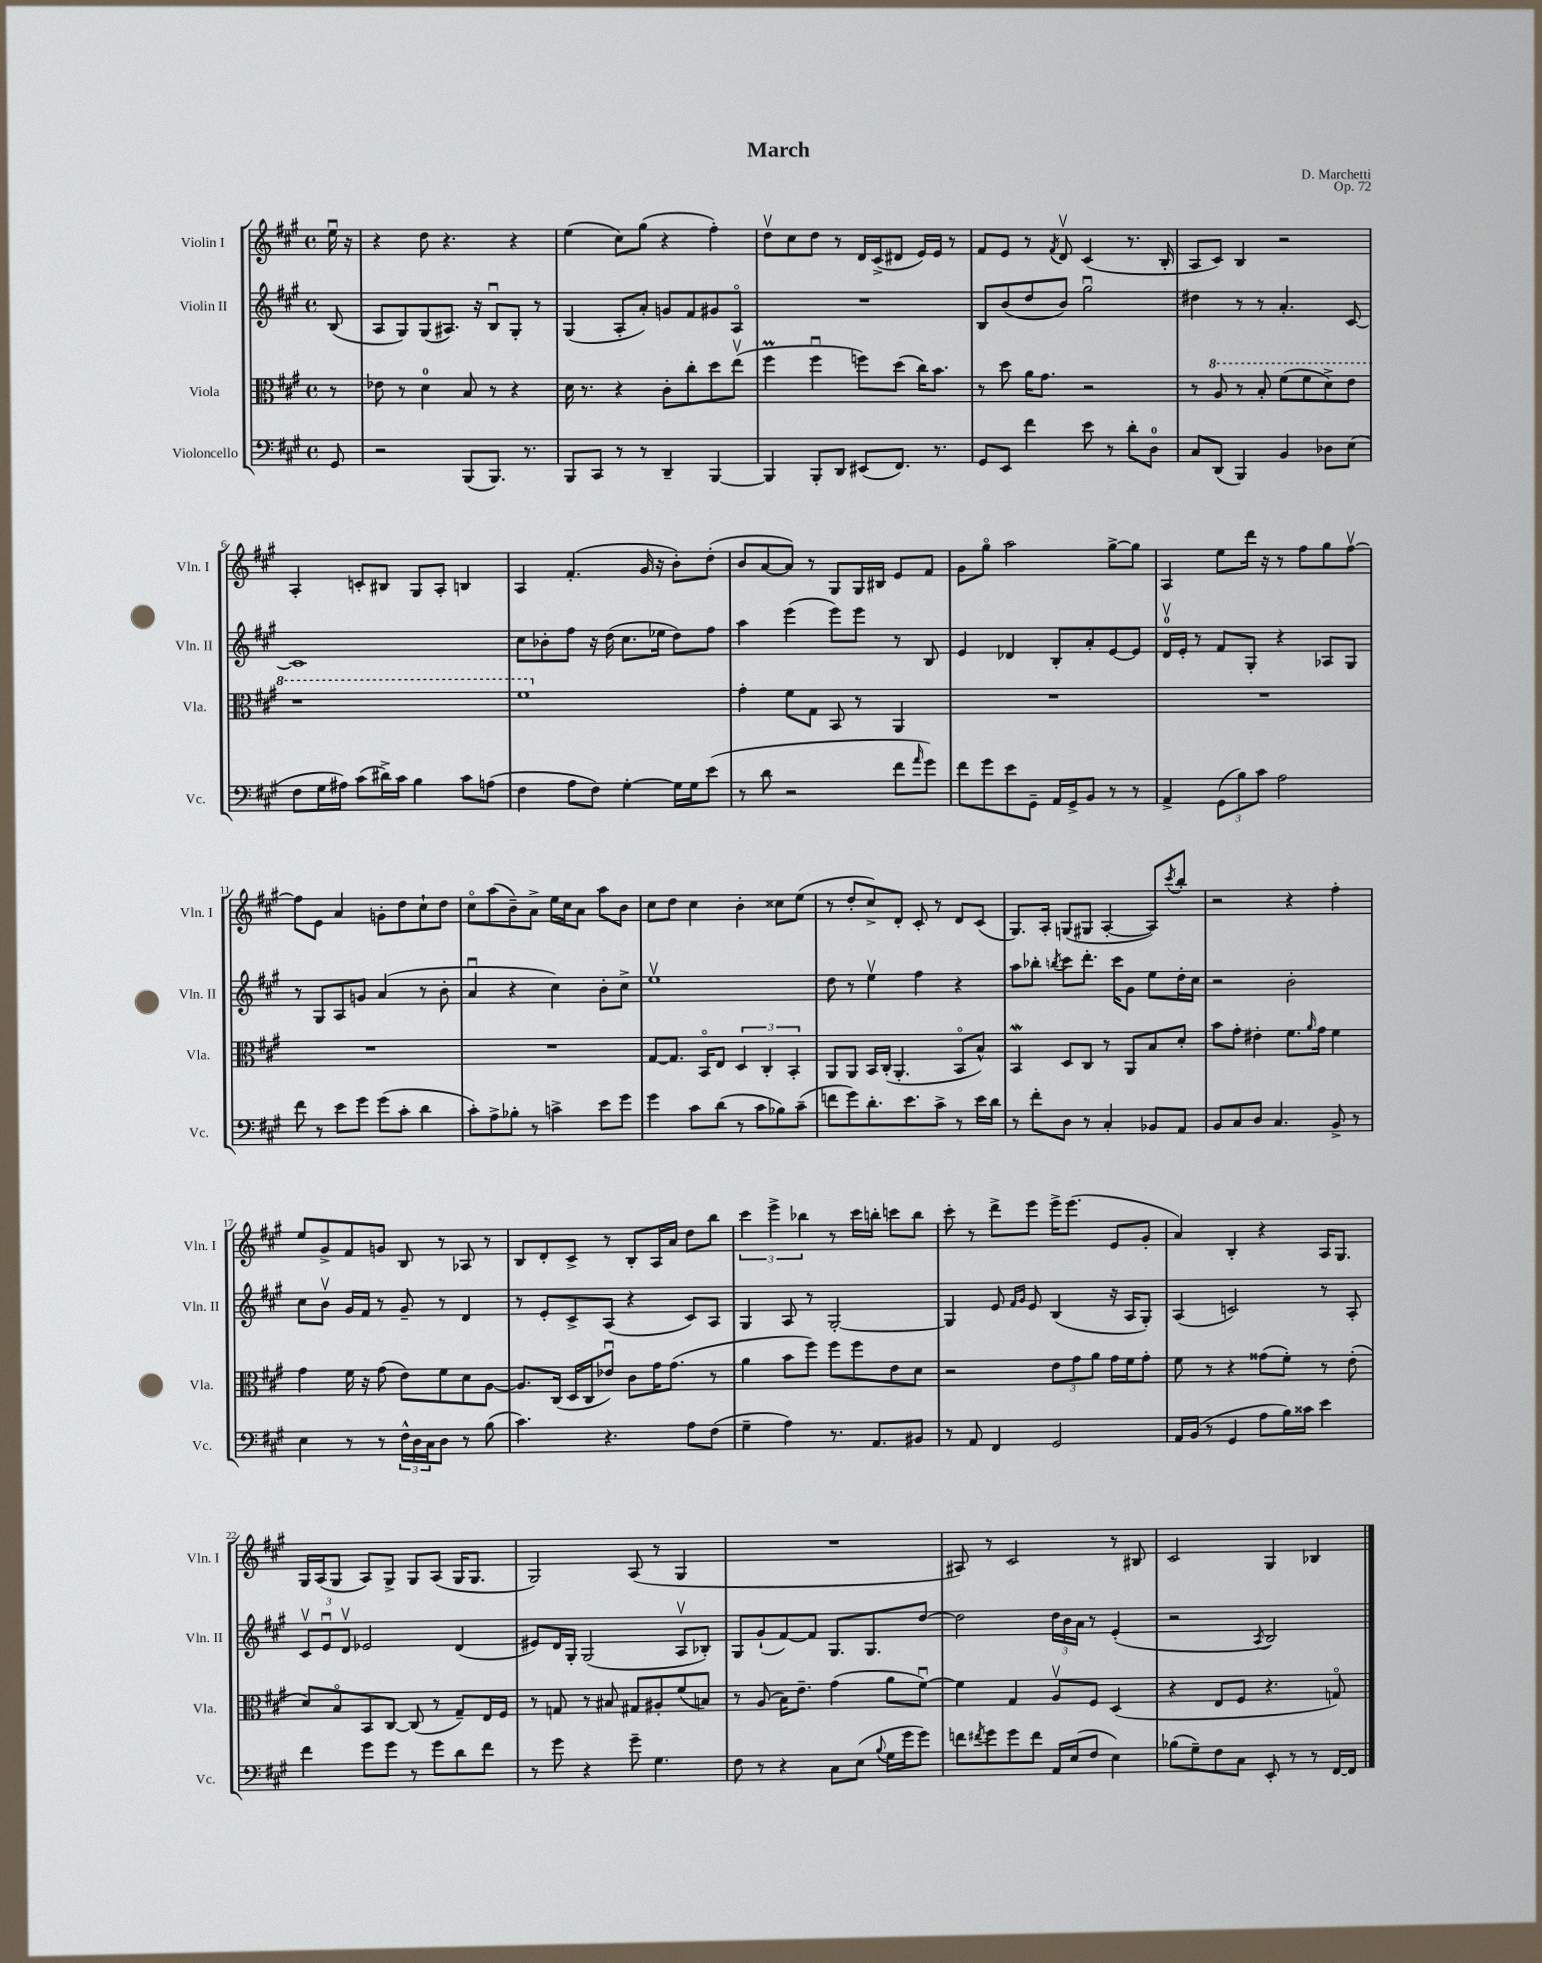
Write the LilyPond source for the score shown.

\header { title = "March" composer = "D. Marchetti" opus = "Op. 72" }
<<
\new StaffGroup <<
\new Staff = "s0" \with { instrumentName = "Violin I" shortInstrumentName = "Vln. I" } {
    \clef treble \key a \major \defaultTimeSignature \time 4/4 \partial 8
    e''16\downbow r16 |
    r4 d''8 r4. r4 |
    e''4( cis''8) gis''8( r4 fis''4-.) |
    d''8\upbow cis''8 d''8 r8 d'16 cis'16->( dis'8 e'16) e'16 r8 |
    fis'8 e'8 r8 \acciaccatura { fis'8 } d'8\upbow cis'4( r8. b16-. |
    a8 cis'8) b4 r2 |
    a4-. c'8-. bis8 gis8 a8-. b4 |
    a4 fis'4.-.( gis'16 r16 b'8-.) d''8-.( |
    b'8 a'8~ a'8) r8 gis8 gis16 bis16 e'8 fis'8 |
    gis'8 gis''8\flageolet a''2 gis''8~-> gis''8 |
    a4 e''8 d'''16 r16 r8 fis''8 gis''8 fis''8~\upbow |
    fis''8 e'8 a'4 g'8-. d''8 cis''8-! d''8 |
    cis''8\flageolet a''8( b'8--) a'8-> e''16 cis''16 a'8 a''8 b'8 |
    cis''8 d''8 cis''4 b'4-. cisis''8 e''8( |
    r8 d''8-. cis''8->) d'8-. cis'8-. r8 d'8 cis'8( |
    gis8.) a16-. g8( gis8 a4~-. a8) \acciaccatura { cis'''8 } b''8-. |
    r2 r4 fis''4-. |
    e''8 gis'8-> fis'8 g'8 b8 r8 aes8 r8 |
    b8 d'8-. cis'8-> r8 b8-. a16 a'16 d''8 b''8 |
    \tuplet 3/2 { cis'''4 e'''4-> bes''4 } r8 cis'''16 b''16-. c'''8 b''8 |
    cis'''8-. r8 d'''8-> e'''8 e'''16-> e'''8.( e'8 gis'8-. |
    a'4) b4-. r4 a16 gis8. |
    gis16 a16( gis8 a8) gis8-> gis8 a8( gis16 gis8. |
    gis2) a8( r8 gis4 |
    R1 |
    ais8) r8 cis'2 r8 bis8 |
    cis'2 gis4 bes4 \bar "|." |
}
\new Staff = "s1" \with { instrumentName = "Violin II" shortInstrumentName = "Vln. II" } {
    \clef treble \key a \major \defaultTimeSignature \time 4/4 \partial 8
    b8( |
    a8 gis8) gis8( ais8.) r16 b8\downbow gis8-. r8 |
    gis4( a8-. a'8-.) g'8 fis'8 gis'8 a8\flageolet |
    R1 |
    b8 b'8( d''8 b'8) gis''2\downbow |
    dis''4 r8 r8 a'4.-. cis'8~ |
    cis'1 |
    cis''8 bes'8-. fis''8 r16 d''16( cis''8. ees''16 d''8) fis''8 |
    a''4 e'''4( e'''8) e'''8 r8 b8 |
    e'4 des'4 b8-. a'8-. e'8~ e'8 |
    d'16-0\upbow e'16-. r8 fis'8 gis8-. r4 aes8 gis8 |
    r8 gis8 a8 g'8 a'4( r8 b'8-. |
    a'4\downbow r4 cis''4) b'8-. cis''8-> |
    e''1\upbow |
    d''8 r8 e''4\upbow fis''4 r4 |
    a''8 bes''8-. \acciaccatura { b''8 } cis'''8 d'''8.-. cis'''16 gis'8 e''8 d''16-. cis''16 |
    r2 b'2-. |
    cis''8 b'8\upbow gis'16 fis'16 r8 gis'8-- r8 d'4 |
    r8 e'8-. cis'8-> a8( r4 cis'8) a8 |
    gis4 a8 r8 gis2~-. |
    gis4 e'8 \grace { fis'16 gis'16 } e'8 b4( r16 a16 gis8-.) |
    a4( c'2) r8 a8-. |
    \tuplet 3/2 { cis'8\upbow e'8\downbow d'8\upbow } ees'2 d'4( |
    eis'8) d'16 gis16-. gis2( a8\upbow bes8-.) |
    gis8 gis'8-!( fis'8~) fis'8 gis8. gis8. d''8~ |
    d''2 \tuplet 3/2 { d''16 b'16 a'16 } r8 e'4-.( |
    r2 \acciaccatura { a8 } b2) \bar "|." |
}
\new Staff = "s2" \with { instrumentName = "Viola" shortInstrumentName = "Vla." } {
    \clef alto \key a \major \defaultTimeSignature \time 4/4 \partial 8
    r8 |
    ees'8 r8 d'4-0 b8 r8 r4 |
    d'16 r8. r4 cis'8-. cis''8-. d''8 e''8\upbow( |
    fis''4\prall fis''4\downbow f''8) d''8( cis''16) b'8. |
    r8 d''8 a'16 gis'8. r2 |
    r8 \ottava #1 a'8 r8 b'8-. fis''8( fis''8 d''8->) e''8 |
    r1 |
    fis''1 \ottava #0 |
    gis'4-. fis'8 gis8 b,8 r8 a,4 |
    R1 |
    R1 |
    R1 |
    R1 |
    gis8~ gis8. b,16\flageolet e8 \tuplet 3/2 { d4 cis4-. b,4-. } |
    a,8 a,8 b,16 cis16-.( a,4.-. b,8\flageolet b8-^) |
    b,4\mordent d8 cis8 r8 a,8 b8 d'8-. |
    b'8 gis'8-. eis'4-. fis'8. \grace { a'16 } gis'16 fis'4 |
    gis'4 fis'16 r16 gis'8( e'8) fis'8 d'8 a8~ |
    a8. cis16( d16 cis16 ees'8\downbow) cis'8 gis'16 gis'8.( r8 |
    a'4 b'8 fis''8) fis''8 fis''8 e'8 d'8 |
    r2 \tuplet 3/2 { e'8 gis'8 a'8 } gis'16 fis'16 gis'8-. |
    fis'8 r8 r4 gisis'8( fis'8-.) r8 e'8-.( |
    d'8) b8\flageolet b,8 cis8~ cis8( r8 gis8--) e16 fis16 |
    r8 g8 r8 bis8 gis8 ais8-. fis'8( b8) |
    r8 a8( b16) e'8.-- gis'4( a'8 fis'8~\downbow) |
    fis'4 gis4 a8\upbow fis8 d4( |
    r4 e8 fis8 r4. g8\flageolet) \bar "|." |
}
\new Staff = "s3" \with { instrumentName = "Violoncello" shortInstrumentName = "Vc." } {
    \clef bass \key a \major \defaultTimeSignature \time 4/4 \partial 8
    gis,8 |
    r2 b,,8( b,,8.) r8. |
    b,,8 cis,8 r8 r8 d,4-- b,,4~ |
    b,,4 b,,8-. d,8 eis,8( fis,8.) r8. |
    gis,8 e,8 fis'4 e'8 r8 d'8-. d8-0 |
    cis8 d,8( b,,4) b,4 des8 e8( |
    fis8 gis16 ais16) cis'8( dis'16->) cis'16 b4 cis'8 a8( |
    fis4 a8 fis8) gis4~-. gis16 gis16 e'8( |
    r8 d'8 r2 fis'8 \grace { a'16 } gis'8) |
    fis'8 gis'8 e'8 gis,8-- a,16 gis,16-> b,8 r8 r8 |
    a,4-> \tuplet 3/2 { gis,8( b8) cis'8 } a2 |
    fis'8 r8 e'8 gis'8 gis'8( cis'8-. d'4 |
    cis'8-.) a8-> bes8-. r8 c'4-> e'8 gis'8 |
    gis'4 cis'8 d'8( r8 cis'8 bes8) cis'8--( |
    f'8 gis'8) d'8.-. e'8. cis'8-> r8 e'16 d'16 |
    r8 fis'8-. d8 r8 cis4-. bes,8 a,8 |
    b,8 cis8 d8 cis4. b,8-> r8 |
    e4 r8 r8 \tuplet 3/2 { fis16-^ d16 cis16 } d8 r8 b8( |
    cis'4.) r4. a8 fis8( |
    gis4-- a4) r8. a,8. bis,8 |
    r8 a,8 fis,4 gis,2 |
    a,16 b,16( r8 gis,4 a8 b16) cisis'16 e'4 |
    fis'4 gis'8 gis'8 r8 gis'8 d'8 fis'8 |
    r8 gis'8 r4 gis'8-- gis4. |
    fis8 r8 r4 cis8 e8( \appoggiatura { b8 } gis16 gis'16 gis'8) |
    f'8 \acciaccatura { fis'8 } gis'8 gis'8 fis'8 a,16 e16( fis8 e4) |
    bes8( gis8--) fis8 cis8 e,8-. r8 r8 fis,16~ fis,16 \bar "|." |
}
>>
>>
